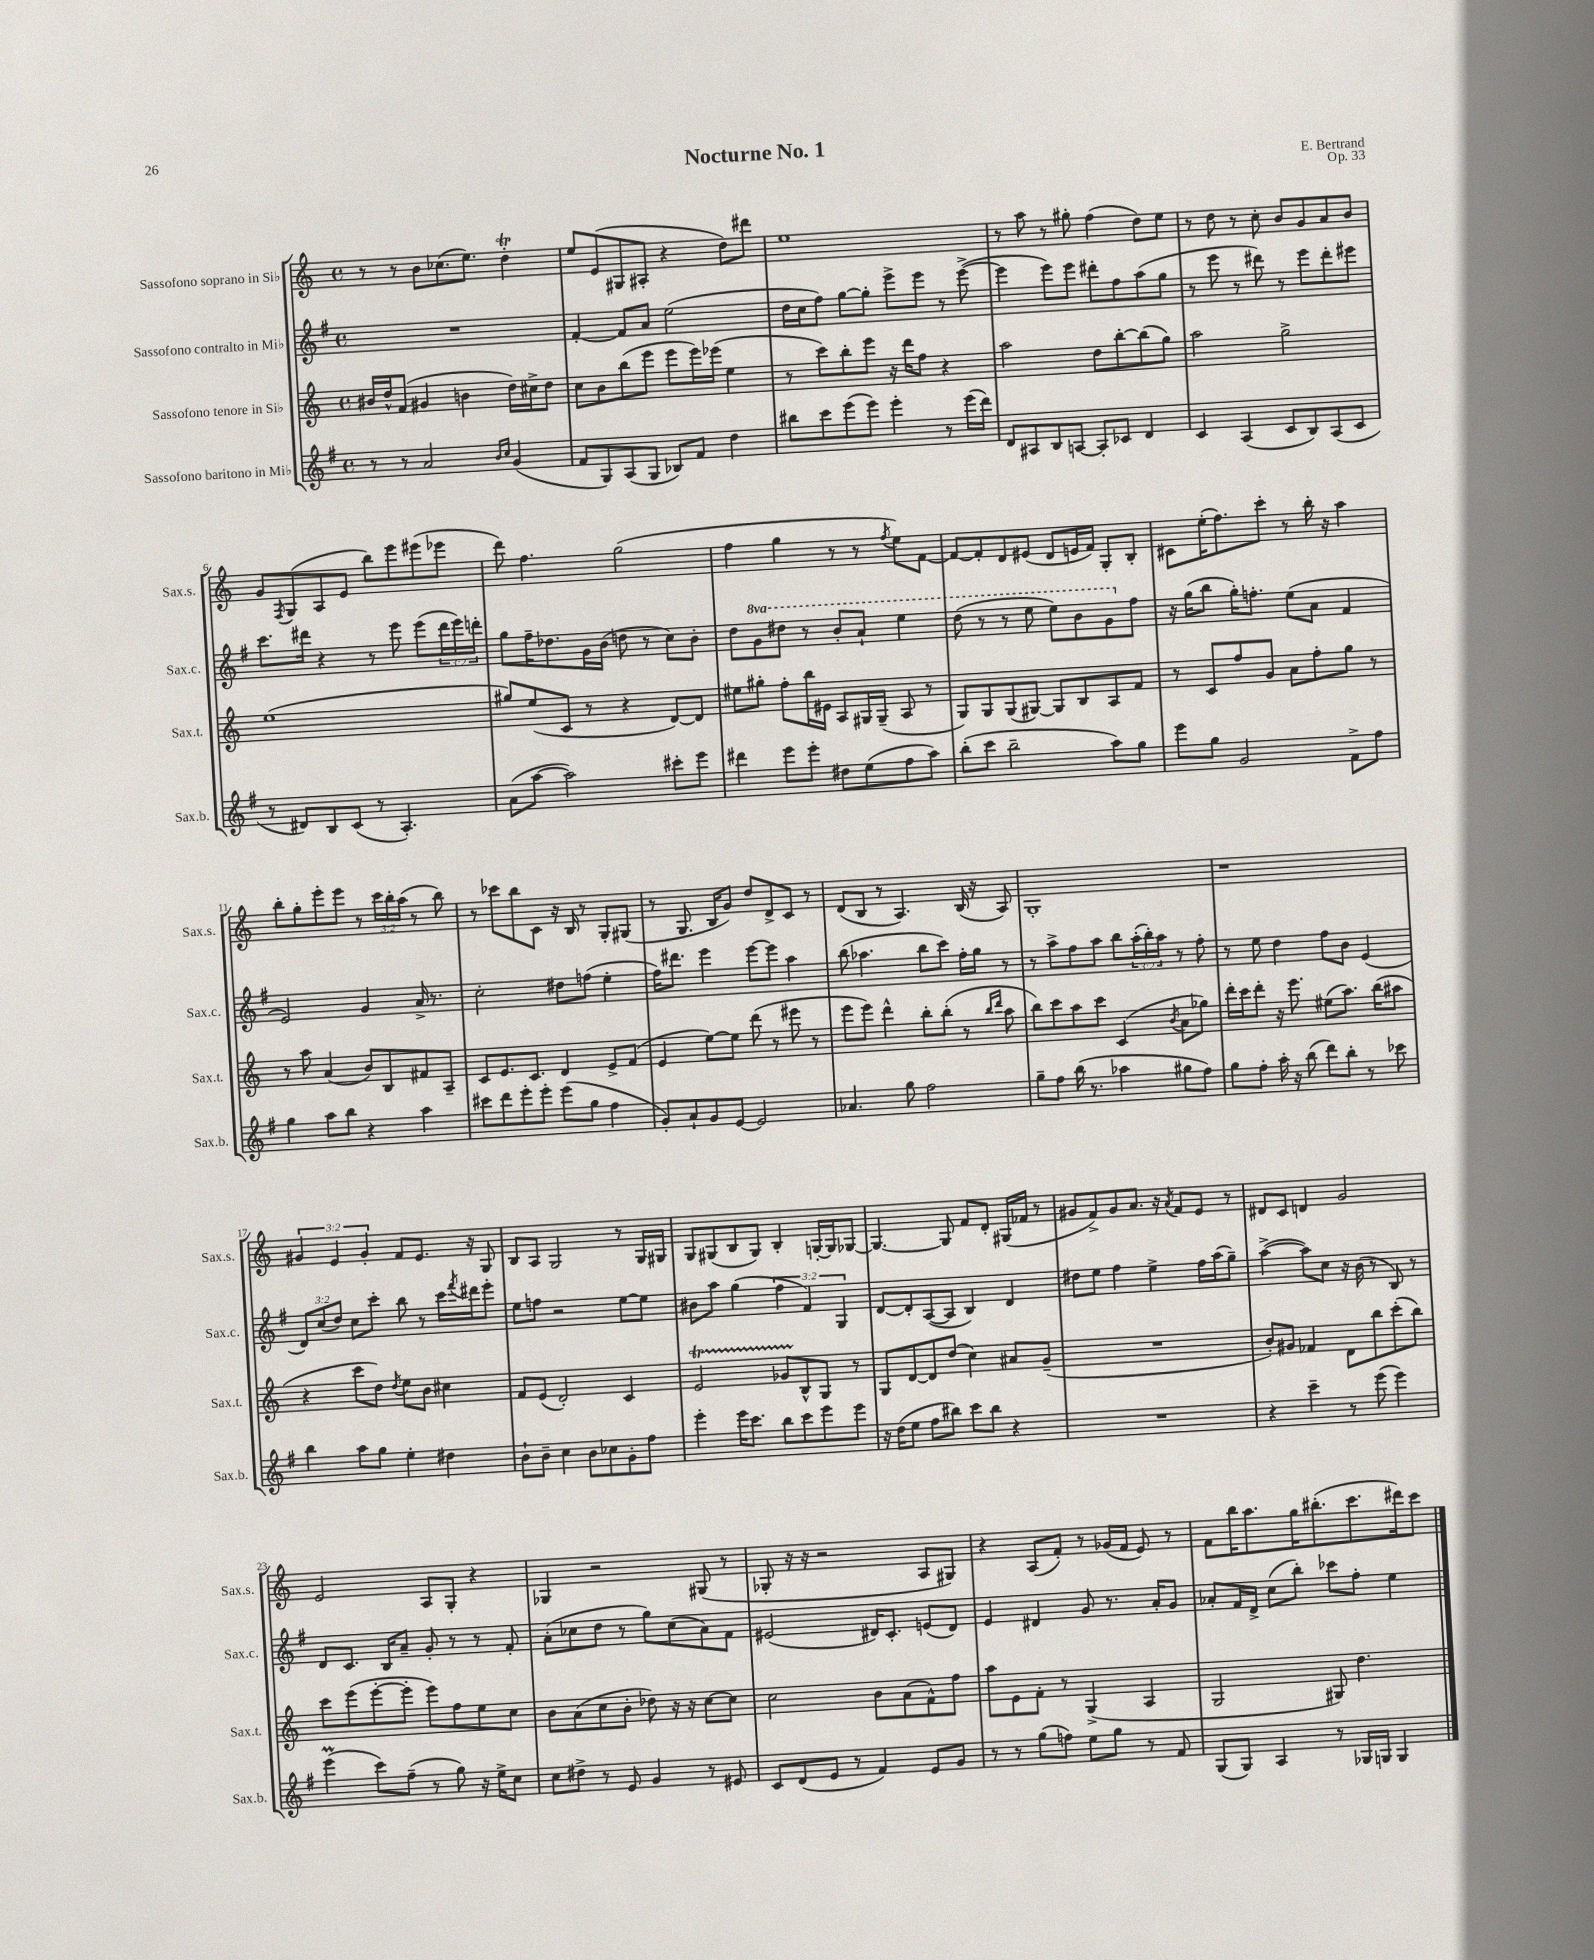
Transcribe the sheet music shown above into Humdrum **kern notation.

**kern	**kern	**kern	**kern
*staff4	*staff3	*staff2	*staff1
*clefG2	*clefG2	*clefG2	*clefG2
*k[f#]	*k[]	*k[f#]	*k[]
*M4/4	*M4/4	*M4/4	*M4/4
*met(c)	*met(c)	*met(c)	*met(c)
8r	16b#/LL	1r	8r
.	16dd^^/J	.	.
8r	(8f/J	.	8r
2a/	4g#/	.	8b\L
.	.	.	(8.cc-\
.	4b\	.	.
.	.	.	8.ee\J)
16qqb/LL	.	.	.
16qqcc/JJ	.	.	.
(4g/	16dd\LL)	.	4dd'\
.	16cc#^\J	.	.
.	8dd\J	.	.
=	=	=	=
8f#/L	8cc\L	[4f#'/	8ee/L
8G/)	8b\	.	(8e/
(8A/	(8bb\	8f#/]L	8G#/
8G/J	8eee\J	8a/J	8A#'/J
8B-/L)	8eee\L	(2ee\	4r
8f#/J	16eee\L)	.	.
.	(16eee-\JJ	.	.
4dd\	4ee\	.	8dd\L)
.	.	.	8ddd#\J
=	=	=	=
8bb#\L	8r	16dd\LL	1ee
.	.	16cc\J	.
8ccc\	8ccc\L)	8ff#\J)	.
(8eee\	8bb'\	[8gg\L	.
8eee\J)	8eee\J	8gg'\]J	.
4eee'\	16r	8eee^\L	.
.	16ddd\LK	.	.
.	8ff\J	8eee\J	.
8r	4r	8r	.
(16eee\LL	.	([8eee^\	.
16ddd\JJ)	.	.	.
=	=	=	=
8d/L	2aa\	4eee\]	8r
8A#/	.	.	8aa\
8B/	.	8eee\L)	8r
[8A/J	.	8eee\J	8gg#'\
8A'/]L	8dd\L	8ddd#'\L	(4ff\
8c-/J	[8bb'\	8ff#\	.
4d/	(8bb\]	(8aa\	8dd\L)
.	8gg\J)	8gg\J	8ee\J
=	=	=	=
4c/	2aa\	8r	8r
.	.	8eee\	8dd\
(4A/	.	8r	8r
.	.	8ddd#\)	8cc'\
8c/L	2gg^\	8r	8b/L
8B/)	.	8eee\L	8g/
(8A/	.	8ddd#'\	8a/
8c/J	.	8eee#\J	8b/J
=	=	=	=
8r	(1ee	8.ccc\L	8g/L
.	.	.	8qF/
8d#/L)	.	.	(8G/
.	.	16ddd#\Jk	.
8B/	.	4r	8A/
(8c/J	.	.	8e/J
8r	.	8r	8bb\L)
4.A'/)	.	8eee\	8eee\
.	.	(8eee\L	(8eee#\
.	.	24ddd#\L	8eee-\J
.	.	24eee\)	.
.	.	24ddd'\JJ	.
=	=	=	=
(8a\L	8gg#/L)	8gg\L	8ddd\)
[8aa\J	(8ee/	16ff#~\K	4.ff\
.	.	8.dd-\	.
2aa\])	8c/J	.	.
.	8r	16g\L	.
.	.	(16b\JJ	.
.	4r	8dd\	(2gg\
.	.	8r	.
8ccc#'\L	[8d/L)	8cc\L)	.
8eee\J	8d/]J	8b'\J	.
=	=	=	=
4ddd#\	8ee#\L	8dd\L	4ff\
.	8gg#'\J	8gg\	.
8eee\L	8ff'\L	8ddd#\J	4gg\
8eee'\J	16bb\L	8r	.
.	16e#\JJ	.	.
8dd#\L	8A/L	8bb'/L	8r
(8ee\	16G#/L	8aa`/J	8r
.	(16G#~/JJ	.	.
.	.	.	8qff/
8ff#\	8A/	4eee\	8ee\L)
8aa\J)	8r	.	[8f\J
=	=	=	=
(8bb'\L	8G/L)	(8ddd\	8f/_L
8ccc\J	8G/	8r	8f'/]
2bb~\	(8G/	8r	8d/
.	[8G#/J)	8eee\	(8e#/J
.	8G#/]L	8eee\L)	8d/L
.	8B/	8bb\	16e/L
.	.	.	16f/JJ)
8aa\L)	8A/	8gg\	8G'/L
8gg\J	8f/J	8ff#\J	8B'/J
=	=	=	=
8eee\L	8r	16r	8c#\L
.	.	(16gg\LK	.
8gg\J	8c/L	8bb\J	(16ee'\K
.	.	.	8.ff\)
2g/	8ff/	16gg'\LK)	.
.	.	8.ff'\J	.
.	8g/J	.	8ccc'\J
.	8a\L	(8ee\L	8r
.	8ff'\	8a\J	16bb'\
.	.	.	16r
8f#^\L	8gg\J	4f#/	4aa\
8ff#\J	8r	.	.
=	=	=	=
4gg\	8r	2e/)	8bb'\L
.	8aa\	.	8gg'\
8aa\L	(4a/	.	8eee'\
8bb\J	.	.	8eee\J
4r	8b/L)	4g/	8r
.	8B/	.	24ccc\LL
.	.	.	24bb'\
.	.	.	(24aa\JJ
4aa\	8f#/	16a^/	8r
.	.	8.r	.
.	8A~/J	.	8bb\)
=	=	=	=
8ccc#\L	8c/L	2cc'\	8r
8ddd\	8.e/	.	8ccc-\L
8eee'\	.	.	8bb\
.	8.c/J	.	.
8eee'\J	.	.	8c\J
(8eee\L	4d/	8dd#\L	16r
.	.	.	16B/
8gg\J	.	(8ff\J	8r
4ff#\	8e^/L	4ee'\	8G'/L
.	(8f/J	.	(8G#/J
=	=	=	=
8g'/L)	4e/	16ff#\LK)	8r
.	.	8.ddd#\J	.
8a`/	.	.	8.G/
8g/	[8ee\L)	4eee\	.
.	.	.	16B/LK
[8e/J	8ee\]J	.	8g/J)
2e/]	(8ddd\	[8eee\L	8dd/L
.	8r	8eee\]J	8d^/
.	8eee#\	4aa\	8c/J
.	8r	.	8r
=	=	=	=
4.a-/	8eee\L	(8bb\	(8d/L
.	8eee\J)	4.aa-\	8B/J
.	4ddd^^\	.	8r
8gg\	.	.	4.A/)
2ff#\	8bb'\L	8bb\L	.
.	(8bb'\J	8ccc\J)	.
.	8r	16ff#'\LL	(16B/
.	.	16gg\JJ	16r
.	16qqbb/LL	.	.
.	16qqddd/JJ	.	.
.	8aa\	8r	8A/)
=	=	=	=
8gg~\L	8bb\L)	8r	1G'
8ff#\J	8ccc\	8aa^\L	.
(16bb\	8aa\	8ff#\	.
8.r	.	.	.
.	8ccc\J	8aa\J	.
4aa-\	(4c/	8bb\L	.
.	.	(24aa'\L	.
.	.	24bb'\)	.
.	.	24aa\JJ	.
.	8qb/	.	.
8gg#\L	8a\L	8r	.
8ff#\J)	8gg-\J)	8ff#'\	.
=	=	=	=
8gg\L	16ddd'\LL	8r	1r
.	16ccc\J	.	.
8ff#'\J	8ddd'\J	8ee\	.
16aa'\	16r	4dd\	.
16r	8.eee\	.	.
(8bb\	.	.	.
8ddd\L)	(8ee#\L	8ff#\L	.
8bb'\J	8.aa\J)	8b\J	.
8r	.	(4e/	.
.	(16bb\LK	.	.
8ccc-\	8aa#\J	.	.
=	=	=	=
4bb\	4r	12d/L)	6g#/
.	.	(12cc/	.
.	.	12dd/J)	6e/
8aa\L	8ccc\L	8cc\L	.
.	.	.	6g#'/
8gg\J	8dd\J)	8ccc'\J	.
.	8qdd/	.	.
4ee'\	8ee\L	8bb\	8f/L
.	8b\J	8r	8.e/J
4dd#\	4cc#\	16ccc\LL	.
.	.	8qfff#/	.
.	.	16ddd#\J	16r
.	.	8eee'\J	8G/
=	=	=	=
8b`\L	8f/L	8ee\L	8B/L
8b~\J	(8e/J	8ff\J	8A/J
4cc\	2d'/)	2r	2G/
8b\L	.	.	.
8cc-\	.	.	.
8g'\	4c/	[8ee\L	8r
8ff#\J	.	8ee\]J	16G/LL
.	.	.	16G#/JJ
=	=	=	=
4eee'\	2e/	8b#\L	8G/L
.	.	8aa\J	(8G#/
16eee\LK	.	(4gg\	8B/
8.ccc\J	.	.	.
.	.	.	8G#/J)
8bb\L	8g-/L	6ff#\	4B'/
8ccc\	8B^^/	.	.
.	.	6f#/)	.
8eee\	8G/J	.	[16G'/LL
.	.	.	16G/]J
.	.	6G/	.
8eee\J	8r	.	[8G-/J
=	=	=	=
16r	8G/L	[8d/L	4.G-/_
(16dd\LK	.	.	.
8ee\J	[8d/	8d'/]	.
8ff#\L	8d/]	([8A/	.
8bb#\J)	(8dd/J	8A/]J	8G-/]
8ccc\L	4cc\)	4B/)	8f/L
8bb#\J	.	.	8d'/J
4r	8a#/L	4d/	(16G#/LL
.	.	.	16f-/JJ
.	(8g~/J	.	8r
=	=	=	=
1r	1r	8dd#\L	8g#/L
.	.	8ee\J	8f^/)
.	.	4ff#\	8g#/
.	.	.	8.a/J
.	.	4ee^\	.
.	.	.	16r
.	.	.	8qa/
.	.	.	8f/L
.	.	16ff#\LL	8e/J
.	.	(16aa\J	.
.	.	8gg~\J)	8r
=	=	=	=
4r	8b'/L)	([4aa^\	8d#/L
.	8g#/J	.	8c/J
4ccc~\	4f-/	8aa\]L)	4d/
.	.	8cc\J	.
8r	8d\L	16r	2g/
.	.	(16b\	.
(8eee\	8bb\	8r	.
4eee\)	(8ccc'\	8B/)	.
.	8bb\J)	8r	.
=	=	=	=
(4eee\	8ccc\L	8d/L	2e/
.	(8eee\	8.c/J	.
8ccc\L)	[8eee'\	.	.
.	.	16B/LK	.
(8ff#~\J	8eee'\]J	8a~/J	.
8r	8eee\L)	8g'/	8A/L
8gg\)	8ff\	8r	8G'/J
16r	8ee\	8r	4r
16ee^\LK	.	.	.
8cc\J	8cc\J	8f#'/	.
=	=	=	=
8cc\L	8b\L	(8a'\L	4G-/
8dd#^\J	(8a\	8cc-\	.
8r	8cc\	8dd\J	2r
8e/	8b'\J	8r	.
4g/	8dd-\)	8gg\L)	.
.	16r	(8cc-\	.
.	16r	.	.
8r	[8cc\L	8a\)	(8G#/
8e#/	8cc\]J	8f#\J	8r
=	=	=	=
8c/L	2cc\	(2e#/	8G-'/
(8d/	.	.	16r
.	.	.	16r
8e/J	.	.	2r
8r	.	.	.
4f#/)	8b\L	16d#/LK)	.
.	.	8.c'/J	.
.	(8a\	.	.
8e/L	8f^^\)	(8e/L	8A/L
8g/J	8ff\J	8d#/J)	8G#/J)
=	=	=	=
8r	8aa\L	4e/	4r
8r	8e\	.	.
(8gg\L	8f'\J	4d#/	(8A/L
8ff\J)	8r	.	8f'/J)
8ee\L	(4G^/	8g/	8r
8gg\J	.	8.r	(16g-/LL
.	.	.	16f/JJ
8r	4A/	.	8e/)
.	.	16a'/LK	.
8f#/	.	8g/J	8r
=	=	=	=
(8G/L	2G/	8a-'/L	8f\L
8G/J)	.	16f#/L	16bb\K
.	.	16d^/JJ	8.aa\
4A/	.	(8cc\L	.
.	.	8bb'\J)	16gg\K
.	.	.	(8.bb#'\
8r	8G#/)	8ccc-\L	.
16G-/LL	4.dd\	8ff#'\J	8.ccc\
16G/JJ	.	.	.
4G/	.	4ee\	.
.	.	.	16ddd#\k)
.	.	.	8ccc\J
==	==	==	==
*-	*-	*-	*-
